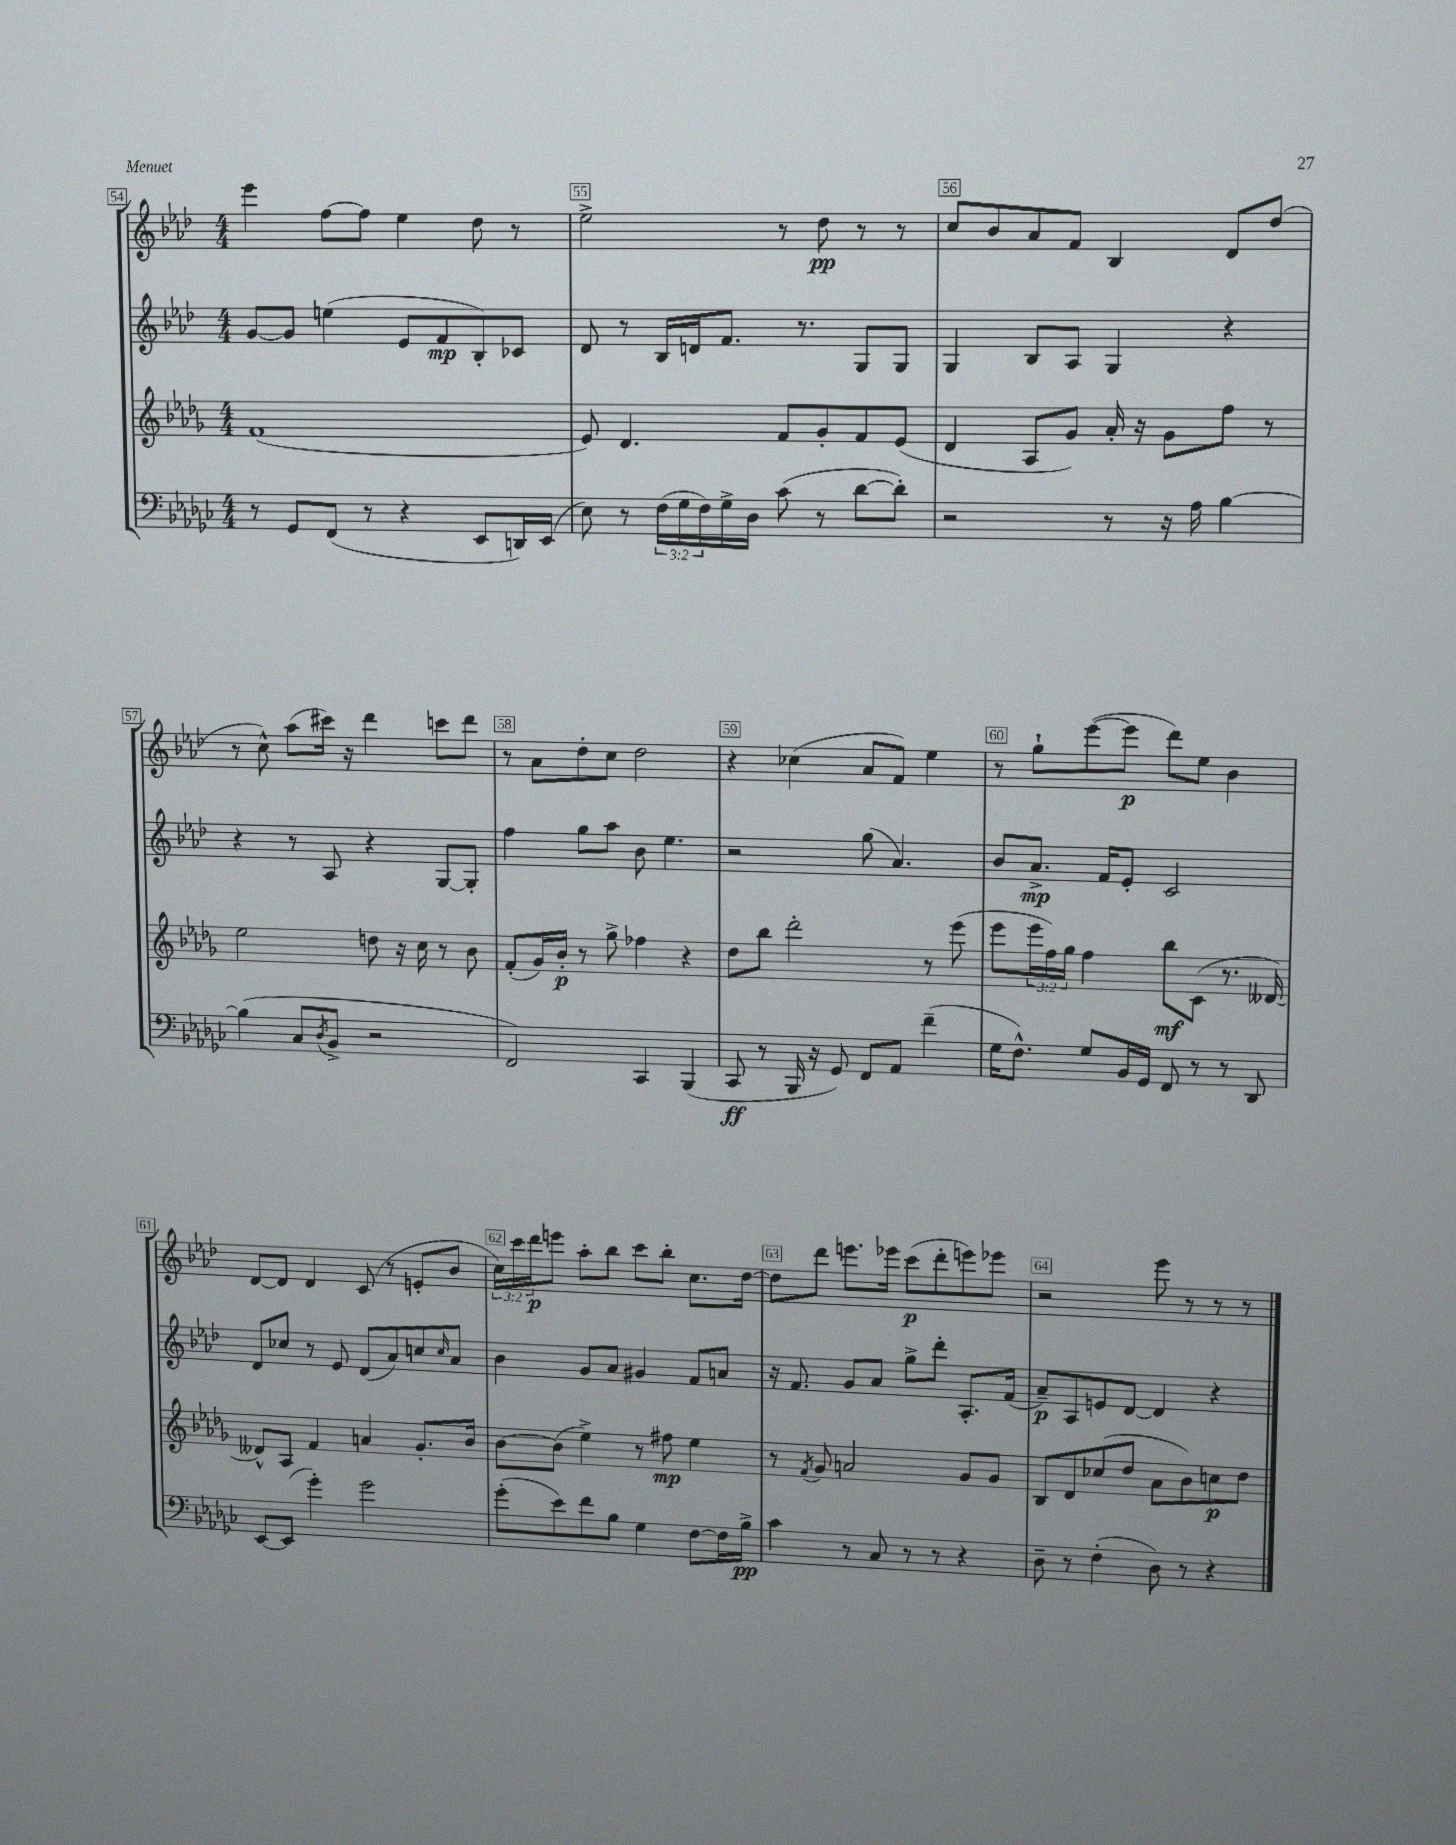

**kern	**dynam	**kern	**dynam	**kern	**dynam	**kern	**dynam
*part4	*part4	*part3	*part3	*part2	*part2	*part1	*part1
*staff4	*staff4	*staff3	*staff3	*staff2	*staff2	*staff1	*staff1
*clefF4	*	*clefG2	*	*clefG2	*	*clefG2	*
*k[b-e-a-d-g-c-]	*	*k[b-e-a-d-g-]	*	*k[b-e-a-d-]	*	*k[b-e-a-d-]	*
*M4/4	*	*M4/4	*	*M4/4	*	*M4/4	*
=54	=54	=54	=54	=54	=54	=54	=54
8r	.	(1f	.	[8g/L	.	4eee-\	.
8GG-/L	.	.	.	8g/J]	.	.	.
(8FF/J	.	.	.	(4een\	.	[8ff\L	.
8r	.	.	.	.	.	8ff\J]	.
4r	.	.	.	8e-/L	.	4ee-\	.
.	.	.	.	8f/	mp	.	.
8EE-/L	.	.	.	8B-'/)	.	8dd-\	.
16DDn/L)	.	.	.	8c-X/J	.	8r	.
(16EE-/JJ	.	.	.	.	.	.	.
=55	=55	=55	=55	=55	=55	=55	=55
8E-\)	.	8e-/)	.	8d-/	.	2ee-^\	.
8r	.	4.d-/	.	8r	.	.	.
(24F\LL	.	.	.	16B-/LL	.	.	.
24G-\	.	.	.	.	.	.	.
.	.	.	.	16dn/J	.	.	.
24F\)	.	.	.	.	.	.	.
16G-^\	.	.	.	8.f/J	.	.	.
16D-\JJ	.	.	.	.	.	.	.
(8c-\	.	8f/L	.	.	.	8r	.
.	.	.	.	8.r	.	.	.
8r	.	8g-'/	.	.	.	8dd-\	pp
[8d-\L	.	8f/	.	8G/L	.	8r	.
8d-'\J])	.	(8e-/J	.	8G/J	.	8r	.
=56	=56	=56	=56	=56	=56	=56	=56
2r	.	4d-/	.	4G/	.	8cc/L	.
.	.	.	.	.	.	8b-/	.
.	.	8A-/L	.	8B-/L	.	8a-/	.
.	.	8g-/J)	.	8A-/J	.	8f/J	.
8r	.	16a-'/	.	4G/	.	4B-/	.
.	.	16r	.	.	.	.	.
16r	.	8g-\L	.	.	.	.	.
16A-\	.	.	.	.	.	.	.
[4B-\	.	8ff\J	.	4r	.	8d-/L	.
.	.	8r	.	.	.	(8dd-/J	.
!!LO:LB:g=z
=57	=57	=57	=57	=57	=57	=57	=57
(4B-\]	.	2ee-\	.	4r	.	8r	.
.	.	.	.	.	.	8cc^^\)	.
8C-/L	.	.	.	8r	.	(8aa-\L	.
8qD-/	.	.	.	.	.	.	.
8BB-^/J	.	.	.	8A-/	.	16ccc#X\Jk)	.
.	.	.	.	.	.	16r	.
2r	.	8ddn\	.	4r	.	4ddd-\	.
.	.	16r	.	.	.	.	.
.	.	16cc\	.	.	.	.	.
.	.	8r	.	[8G/L	.	8cccn\L	.
.	.	8b-\	.	8G'/J]	.	8ddd-\J	.
=58	=58	=58	=58	=58	=58	=58	=58
2FF/)	.	(8f'/L	.	4ff\	.	8r	.
.	.	16g-/L)	.	.	.	8a-\L	.
.	.	16b-'/JJ	p	.	.	.	.
.	.	8r	.	8gg\L	.	8dd-'\	.
.	.	8gg-^\	.	8aa-\J	.	8cc\J	.
4CC-/	.	4ff-X\	.	8b-\	.	2dd-\	.
.	.	.	.	4.ee-\	.	.	.
(4BBB-/	.	4r	.	.	.	.	.
=59	=59	=59	=59	=59	=59	=59	=59
8CC-/	ff	8dd-\L	.	2r	.	4r	.
8r	.	8bb-\J	.	.	.	.	.
16BBB-/	.	2ddd-'\	.	.	.	(4cc-X\	.
16r	.	.	.	.	.	.	.
8GG-/)	.	.	.	.	.	.	.
8FF/L	.	.	.	(8gg\	.	8a-/L	.
8AA-/J	.	.	.	4.a-/)	.	8f/J)	.
(4f~\	.	8r	.	.	.	4ee-\	.
.	.	(8eee-\	.	.	.	.	.
=60	=60	=60	=60	=60	=60	=60	=60
16G-\KL	.	8eee-\L	.	8b-/L	.	8r	.
8.F^^\J)	.	.	.	.	.	.	.
.	.	24eee-\L	.	8.a-^/J	mp	8gg`\L	.
.	.	24ff\)	.	.	.	.	.
.	.	24gg-\JJ	.	.	.	.	.
8G-/L	.	4ff\	.	.	.	([8eee-\	.
.	.	.	.	16f/KL	.	.	.
16BB-/L	.	.	.	8e-'/J	.	8eee-\J]	p
16GG-/JJ	.	.	.	.	.	.	.
8FF/	.	8bb-\L	mf	2c/	.	8ddd-\L)	.
8r	.	(8c\J	.	.	.	8ee-\J	.
8r	.	8.r	.	.	.	4b-\	.
8DD-/	.	.	.	.	.	.	.
.	.	[16d--X/)	.	.	.	.	.
!!LO:LB:g=z
=61	=61	=61	=61	=61	=61	=61	=61
[8EE-/L	.	8d--X^^/L]	.	8d-/L	.	[8d-/L	.
(8EE-/J]	.	8A-/J	.	8cc-X/J	.	8d-/J]	.
4g-'\)	.	4f/	.	8r	.	4d-/	.
.	.	.	.	8e-/	.	.	.
2g-\	.	4an/	.	(8d-/L	.	(8c/	.
.	.	.	.	8a-/)	.	8r	.
.	.	8.g-'/L	.	8ccn/	.	8en'/L	.
.	.	.	.	16qqcc/	.	.	.
.	.	.	.	8a-/J	.	8b-/J	.
.	.	16b-/Jk	.	.	.	.	.
=62	=62	=62	=62	=62	=62	=62	=62
(8g-'\L	.	[8b-\L	.	4b-\	.	24cc\LL)	.
.	.	.	.	.	.	24ccc\	.
.	.	.	.	.	.	24ddd-\J	p
8e-\)	.	(8b-\J]	.	.	.	8eeen\J	.
8f\	.	4ee-^\)	.	8g/L	.	8aa-'\L	.
8B-\J	.	.	.	8a-/J	.	8bb-\J	.
4G-\	.	8r	.	4g#X/	.	8ccc\L	.
.	.	8ff#X\	mp	.	.	8bb-'\J	.
[8F\L	.	4ee-\	.	8f/L	.	8.cc\L	.
16F\L]	.	.	.	8an/J	.	.	.
16B-^\JJ	pp	.	.	.	.	[16dd-\Jk	.
=63	=63	=63	=63	=63	=63	=63	=63
4c-\	.	8r	.	16r	.	8dd-\L]	.
.	.	.	.	8.f/	.	.	.
.	.	8qf/	.	.	.	.	.
.	.	8g-/	.	.	.	8ddd-\J	.
8r	.	2an/	.	8g/L	.	8.eeen\L	.
8C-/	.	.	.	8a-/J	.	.	.
.	.	.	.	.	.	16eee-X\Jk	.
8r	.	.	.	8gg^\L	.	(8ccc\L	p
8r	.	.	.	8ddd-'\J	.	8ddd-'\	.
4r	.	8g-/L	.	8.A-'/L	.	8eeen\)	.
.	.	8g-/J	.	.	.	8eee-X\J	.
.	.	.	.	(16f/Jk	.	.	.
=64	=64	=64	=64	=64	=64	=64	=64
8D-~\	.	8B-/L	.	8a-~/L)	p	2r	.
8r	.	8d-/	.	8A-/	.	.	.
(4F'\	.	(8cc-X/	.	8en/	.	.	.
.	.	8dd-/J	.	[8d-/J	.	.	.
8D-\)	.	8a-\L	.	4d-/]	.	8eee-\	.
8r	.	8b-\)	.	.	.	8r	.
4r	.	8ccn\	p	4r	.	8r	.
.	.	8dd-\J	.	.	.	8r	.
==	==	==	==	==	==	==	==
*-	*-	*-	*-	*-	*-	*-	*-
